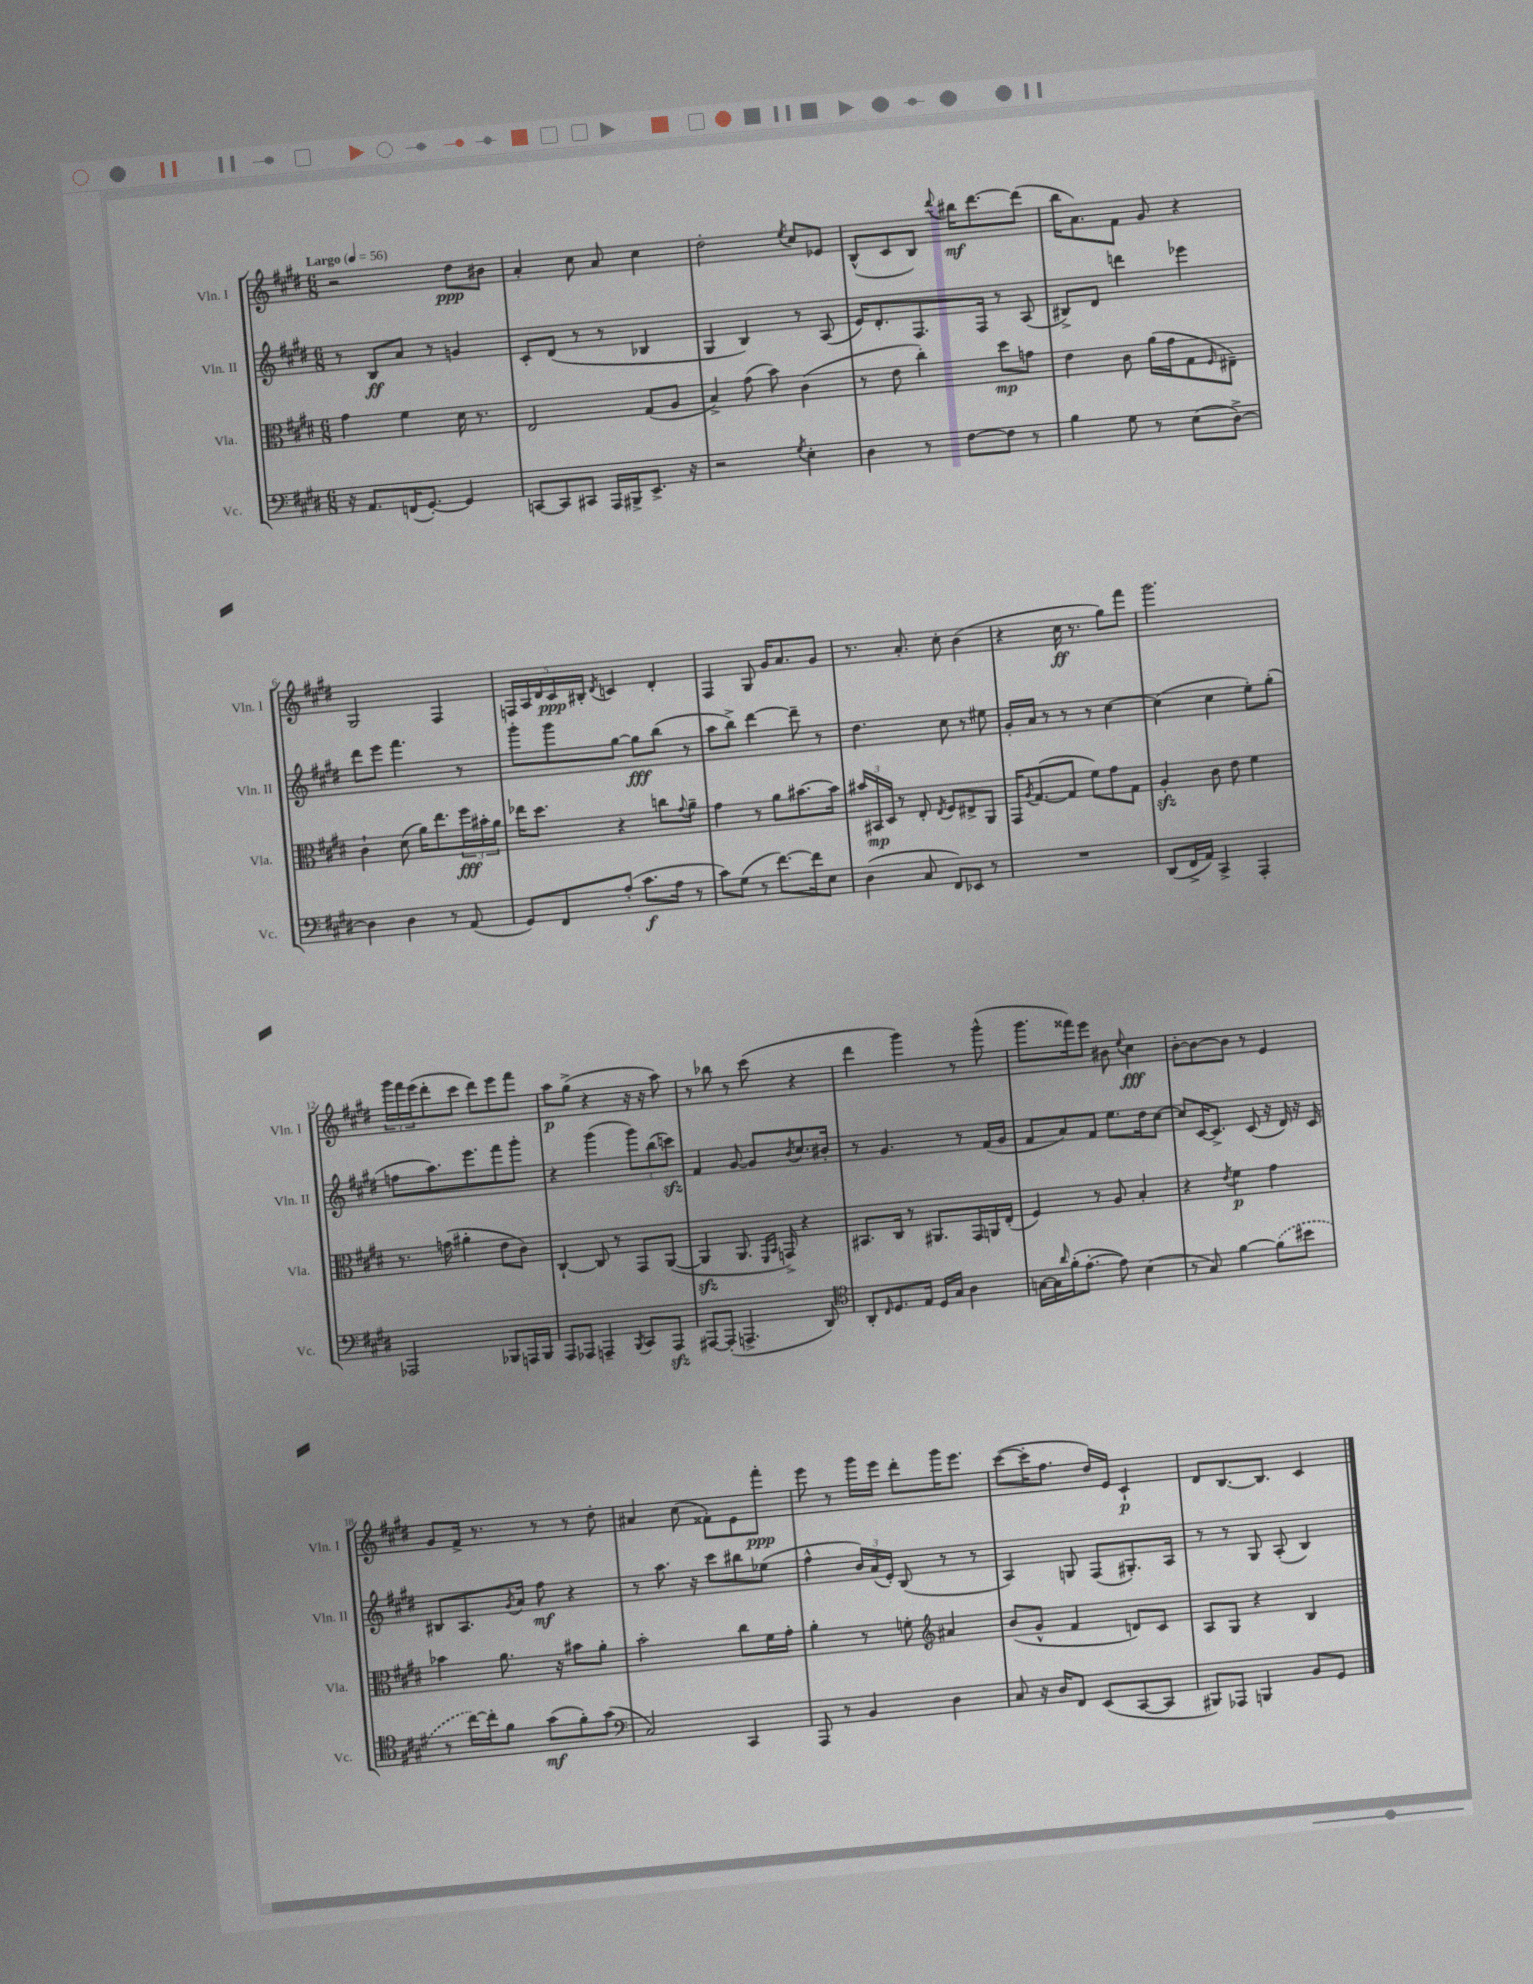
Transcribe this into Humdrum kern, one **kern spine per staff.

**kern	**kern	**kern	**kern
*staff4	*staff3	*staff2	*staff1
*clefF4	*clefC3	*clefG2	*clefG2
*k[f#c#g#d#]	*k[f#c#g#d#]	*k[f#c#g#d#]	*k[f#c#g#d#]
*M6/8	*M6/8	*M6/8	*M6/8
*MM56	*MM56	*MM56	*MM56
16r	4g#	8r	2r
8.AA	.	.	.
.	.	8B	.
(16FF	4f#	8a	.
[8.GG#')	.	.	.
.	.	8r	.
4GG#]	16d#	4g	8dd#
.	8.r	.	.
.	.	.	8b#
=	=	=	=
[8CC	2E	8c#'	4a'
8CC]	.	(8d#	.
8CC#	.	8r	8cc#
16AAA	.	8r	8a
16BBB#^	.	.	.
8.EE^	(8G#	4B-	4cc#
.	8A	.	.
16r	.	.	.
=	=	=	=
2r	4B^)	4G#	2dd#'
.	(8g#	4B)	.
.	8b)	.	.
8qG#	.	.	8qee
4E'	(4c#	8r	8cc#
.	.	(8A	8e-
=	=	=	=
4D#	8r	16e)	(8B^^
.	.	8.d#'	.
.	8e	.	8c#
8r	4cc#')	8.F#	8B)
.	.	.	8qqddd#
[8F#	.	.	16bb#
.	.	16F#	[8.ddd#
8F#]	8dd#	8r	.
8r	8g	(8A	(8ddd#]
=	=	=	=
4B	4e	8B#^)	16bb
.	.	.	8.a)
.	.	8d#	.
8G#	8c#	4ddd	8f#
8r	(16a	.	8g#
.	16g#	.	.
(8E	8G#	4eee-	4r
.	16qqF#	.	.
[8D#^)	8E#~)	.	.
=	=	=	=
4D#]	4c#`	8ddd#	2G#
.	.	8eee	.
4D#	(8d#	4.fff#	.
.	16a)	.	.
.	8.ee	.	.
8r	.	.	4F#
(8AA	24ff#	8r	.
.	24b#'	.	.
.	24a	.	.
=	=	=	=
8GG#)	16ee-	8ggg#'	20F
.	.	.	20A
.	8.dd#	.	.
.	.	.	20d#
8FF#	.	8ggg#	.
.	.	.	20c#
.	.	.	20B#'
.	.	.	8qd#
(8A'	4r	[8gg#	4c
8.c#	.	8gg#]	.
.	8cc	(8bb	4d#'
16A	.	.	.
.	8qqg#	.	.
8r	8a~	8r	.
=	=	=	=
8c#)	4g#	8aa	4F#
(8G#	.	8bb^)	.
8r	8r	[4ddd#	8G#
[8.f#)	8a	.	16g#
.	.	.	8.a
.	[8.b#	8ddd#~]	.
16f#]	.	.	.
8E	.	8r	8g#
.	16b#]	.	.
=	=	=	=
(4D#	24b#	4.dd#	8.r
.	24BB#	.	.
.	24D#	.	.
.	8r	.	.
.	.	.	8.a'
8C#	8E'	.	.
.	8qE	.	.
8FF#)	8F#	8cc#	8cc#'
8EE-	8E#^	8r	(4b
8r	8AA	8ee#	.
=	=	=	=
2.r	16GG#	16g#'	4r
.	8qA	.	.
.	([8.G#	16a	.
.	.	8r	.
.	8G#]	8r	16cc#
.	.	.	8.r
.	8f#)	8r	.
.	8g#	[4cc#	8gg#)
.	8G#	.	8fff#
=	=	=	=
(8DD#	4A'	(4cc#]	2.ggg#
16FF#^	.	.	.
16AA)	.	.	.
4CC#^	8c#	4cc#	.
.	8e	.	.
4AAA'	4f#	8ee')	.
.	.	(8gg#'	.
=	=	=	=
2AAA-	8.r	8ff	24ggg#
.	.	.	24fff#
.	.	.	(24eee
.	.	8.aa)	8ddd#'
.	(16g	.	.
.	4a#'	.	8ccc#
.	.	8.eee	.
.	.	.	8ddd#)
8BBB-	8e	8fff#	8eee
16AAA	8c#)	8ggg#'	8fff#
16BBB-	.	.	.
=	=	=	=
8AAA	[4C#`	4r	8aa
8AAA-	.	.	(8gg#^
4AAA~	8C#]	(4ggg#	4r
.	8r	.	.
8qBBB	.	.	.
8CC#	8GG#	12ggg#)	16r
.	.	.	16r
.	.	(12bb	.
8AAA	([8AA	.	8aa)
.	.	12ccc)	.
=	=	=	=
[8AAA#	4AA]	4f#	8r
(8AAA#']	.	.	8bb-
4.AAA^	8.AA	[8g#	8r
.	.	8g#]	(8ccc#
.	16qqFF#	.	.
.	16qqBB	.	.
.	16GG^)	.	.
.	.	8qb	.
.	4r	8.cc#	4r
8DD#)	.	.	.
.	.	16b#'	.
=	=	=	=
*clefC4	*	*	*
8AA'	8.BB#	8r	4ddd#
16qqC#	.	.	.
8.D#	.	4.g#	.
.	16C#	.	.
.	8r	.	4ggg#)
16E	.	.	.
16D#	8.AA#	.	.
16G#	.	.	.
4A	.	8r	8r
.	16GG#	.	.
.	16AA	(16f#	(8ggg#^^
.	(16E'	16g#	.
=	=	=	=
[16G	4F#)	8f#	8.ggg#
16G]	.	.	.
16qqa	.	.	.
(16f#'	.	8a)	.
[8.e'	.	.	16fff##)
.	8r	8f#	8eee
8e])	8A	8.ee	8b#
.	.	.	8qqee
(4B	4B'	.	4cc#
.	.	16dd#	.
.	.	[8cc#	.
=	=	=	=
8r	4r	8cc#]	[8b'
8G#)	.	[16c#	8b_
.	.	8.c#^]	.
.	8qe	.	.
[4f#	4f#	.	8b]
.	.	(8c#	8r
(8f#]	4g#	16r	4e
.	.	16d#)	.
8b#	.	16r	.
.	.	16c#	.
=	=	=	=
8r	4b-	8B#	8g#
[16cc#)	.	8.A	16f#^
16cc#']	.	.	8.r
8f#	8.a	.	.
.	.	8qg#	.
.	.	16a	.
(8g#	.	8ff#	8r
.	16r	.	.
8f#')	8b#	4r	8r
(8g#	8a'	.	8dd#'
=	=	=	=
*clefF4	*	*	*
2C#)	2b'	8r	4a#
.	.	8.aa	.
.	.	.	(8cc#
.	.	16r	.
.	.	8ccc#	8f##')
4CC#	8cc#	8bb#	8e
.	16f#	(8ee-	8fff#'
.	16g#'	.	.
=	=	=	=
8AAA	4a'	4ff#^^	8eee
8r	.	.	8r
4BB	8r	24b)	16ggg#
.	.	(24a	.
.	.	.	16eee
.	.	24e')	.
.	8f'	(8B	8ddd#'
*	*clefG2	*	*
4D#	4a#	8r	16ggg#
.	.	.	8.eee
.	.	8r	.
=	=	=	=
8C#	(8b	4A)	([8ccc#
16r	8g#^^	.	16ccc#']
16D#	.	.	8.ff#
8FF#	4f#	8G	.
(8EE	.	(8F#	16dd#)
.	.	.	16e
[8CC#	8d)	8.G#')	4c#`
8CC#]	8c#	.	.
.	.	16A	.
=	=	=	=
8BBB#)	8A	8r	8d#
8AAA-	8G#	8r	[8.B
4BBB	4r	8G#	.
.	.	.	8.B]
.	.	(8A'	.
8BB	4B	4B)	4c#
8GG#	.	.	.
==	==	==	==
*-	*-	*-	*-
